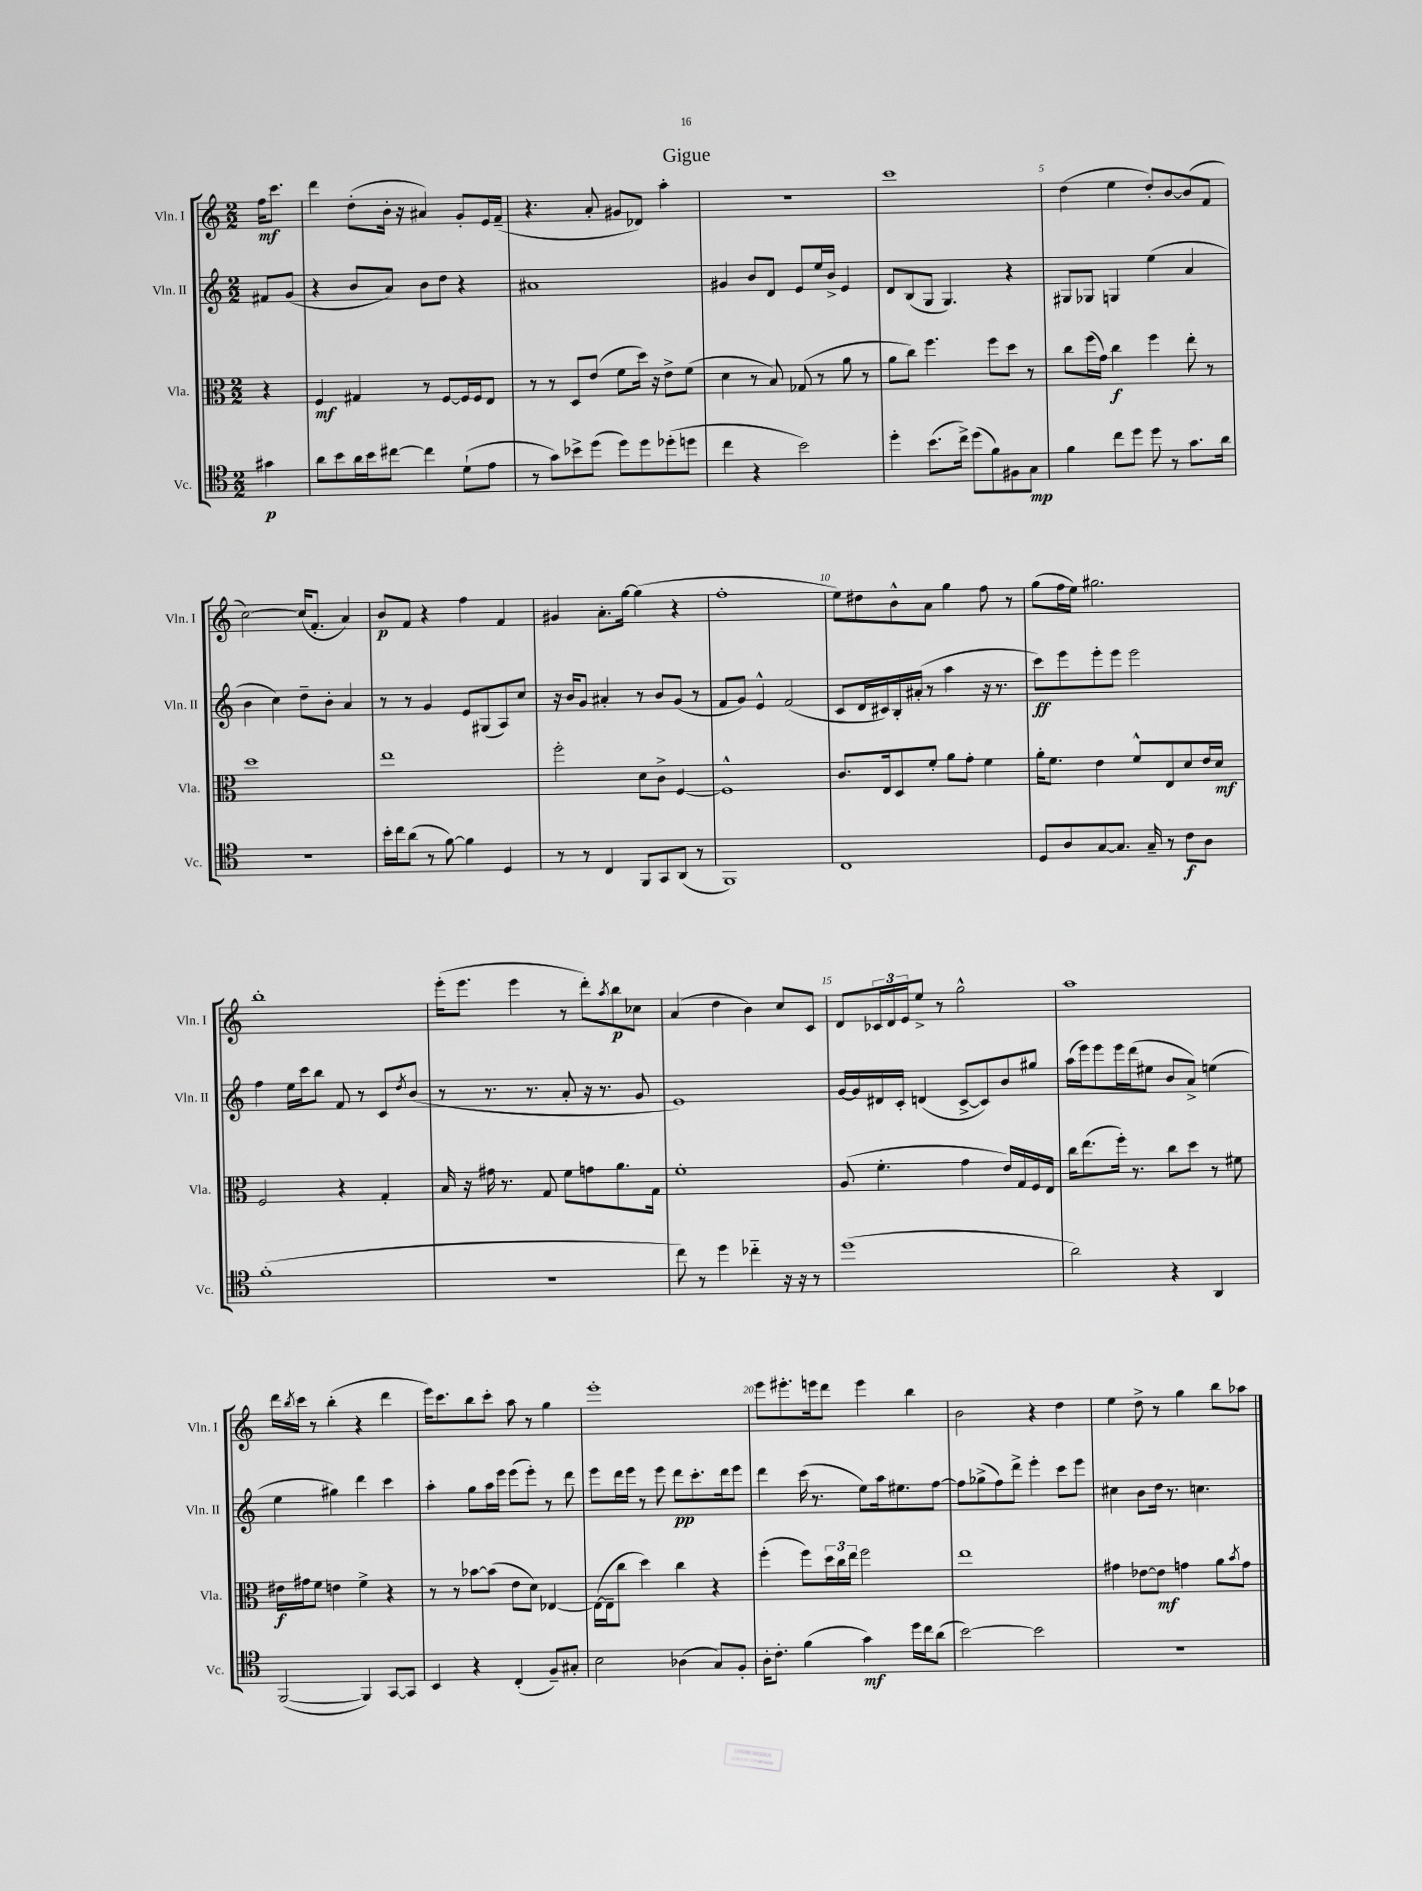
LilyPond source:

\header { title = "Gigue" }
<<
\new StaffGroup <<
\new Staff = "s0" \with { instrumentName = "Vln. I" shortInstrumentName = "Vln. I" } {
    \clef treble \key c \major \numericTimeSignature \time 2/2 \partial 4
    f''16\mf c'''8. |
    d'''4 d''8-.( b'16-. r16 ais'4) g'8-. e'16 f'16--( |
    r4. a'8-. gis'8 des'8) a''4-. |
    R1 |
    c'''1 |
    d''4( e''4 d''8-.) b'8~ b'8( f'8 |
    c''2~) c''16( f'8.-. a'4) |
    b'8\p f'8 r4 f''4 f'4 |
    gis'4 a'8.-. g''16~ g''4( r4 |
    f''1-. |
    e''8) dis''8 b'8-^ a'8 g''4 f''8 r8 |
    g''8( f''16 e''16) gis''2. |
    b''1-. |
    e'''16-.( e'''8. e'''4 r8 d'''8-.) \acciaccatura { a''8 } b''8\p ces''8 |
    a'4( d''4 b'4) c''8 c'8 |
    d'8 \tuplet 3/2 { ces'16 d'16 e'16 } e''8-> r8 g''2-^ |
    a''1 |
    d'''16 \acciaccatura { b''8 } c'''16 r8 b''4-.( r4 d'''4 |
    e'''16) c'''8. b''8 c'''8-. a''8 r8 g''4 |
    e'''1-. |
    e'''8 eis'''8.-. e'''16 d'''8 e'''4 b''4 |
    b'2 r4 d''4 |
    e''4 d''8-> r8 g''4 b''8 aes''8 \bar "|." |
}
\new Staff = "s1" \with { instrumentName = "Vln. II" shortInstrumentName = "Vln. II" } {
    \clef treble \key c \major \numericTimeSignature \time 2/2 \partial 4
    fis'8 g'8( |
    r4 b'8 a'8) b'8 d''8 r4 |
    ais'1 |
    gis'4 b'8 d'8 e'8 e''16 b'16-> e'4 |
    d'8 b8( g8 g4.) r4 |
    gis8 ges8 g4 e''4( a'4 |
    b'4 c''4) d''8-- b'8-. a'4 |
    r8 r8 g'4 e'8 gis8( a8) c''8 |
    r16 b'16 g'8 ais'4-. r8 b'8 g'8( r8 |
    f'8 g'8) e'4-^ f'2( |
    c'8 d'16 cis'16) b16-. ais'16-.( r8 a''4 r16 r8. |
    c'''8\ff) e'''8 e'''8-. e'''8 e'''2 |
    f''4 e''16 c'''16 b''8 f'8 r8 c'8 \acciaccatura { d''8 } b'8( |
    r8 r8. r8. a'8-. r16 r8. g'8 |
    e'1) |
    g'16~ g'16 dis'16 c'16-. d'4( c'8~-> c'8) b'8 gis''8 |
    a''16( e'''16) e'''8 e'''16 d'''16( eis''8 b'8 a'8->) e''4( |
    e''4 gis''4) d'''4 c'''4 |
    a''4-. g''8 a''16 e'''16 e'''8( e'''8-.) r8 d'''8 |
    e'''8 d'''16 e'''16 r8 e'''8 d'''8\pp c'''8.-. d'''16 e'''8 |
    d'''4 c'''16( r8. e''8) a''16 eis''8. f''8~ |
    f''8 ges''8->( f''8) d'''8-> e'''4-. c'''8 e'''8 |
    cis''4 b'8 d''16 r8. c''4. \bar "|." |
}
\new Staff = "s2" \with { instrumentName = "Vla." shortInstrumentName = "Vla." } {
    \clef alto \key c \major \numericTimeSignature \time 2/2 \partial 4
    r4 |
    f4\mf gis4 r8 f8~ f16 f16 e8 |
    r8 r8 d8 e'8( f'8 d''16) r16 e'8-> f'8( |
    d'4 r8 b8) ges8( r8 a'8 r8 |
    a'8 c''8) f''4. f''8 d''8 r8 |
    c''8 f''16( g'16) c''4\f f''4 e''8-. r8 |
    d''1 |
    e''1 |
    f''2-. d'8 c'8-> f4~ |
    f1-^ |
    c'8. e16 d8 f'8-. a'8 g'8-. f'4 |
    a'16-. f'8. e'4 f'8-^ e8 d'8 e'16 d'16\mf |
    f2 r4 g4-. |
    b16 r16 gis'16 r8. g8 f'8 g'8 a'8. g16 |
    f'1-. |
    a8( f'4.-. g'4 e'16) g16 f16 e16 |
    c''16 e''8.( f''16-.) r8. c''8 d''8 r8 fis'8 |
    eis'16\f gis'16 f'8 e'4 f'4-> r4 |
    r8 r8 bes'8~ bes'8( e'8 d'8) ees4~ |
    ees16~( ees16-- c''8 d''4) c''4 r4 |
    f''4-.( f''8) \tuplet 3/2 { d''16 c''16 e''16 } f''2 |
    e''1 |
    gis'4 ees'8~ ees'8\mf g'4 a'8 \acciaccatura { b'8 } g'8 \bar "|." |
}
\new Staff = "s3" \with { instrumentName = "Vc." shortInstrumentName = "Vc." } {
    \clef tenor \key c \major \numericTimeSignature \time 2/2 \partial 4
    gis'4\p |
    a'8 b'8 a'16 b'16 cis''8~ cis''4 d'8-!( e'8 |
    r8 g'8) bes'8-> d''8( d''8) d''8 des''8-.( d''8 |
    c''4 r4 b'2) |
    d''4-. b'8.( c''16->) d''8( f'8) fis8 g8\mp |
    f'4 c''8 d''8 d''8 r8 g'8. a'16 |
    r1 |
    b'16-. c''16 a'8( r8 f'8~) f'4 d4 |
    r8 r8 c4 f,8 g,8 a,8( r8 |
    f,1) |
    c1 |
    d8 a8 g8~ g8. g16-- r8 c'8\f a8 |
    f'1-.( |
    r1 |
    c''8) r8 d''4 ces''4-_ r16 r16 r8 |
    d''1( |
    a'2) r4 a,4 |
    f,2~( f,4) g,8~ g,8 |
    b,4 r4 c4-.( f8--) gis8-. |
    b2 aes4( g8) f8-. |
    a16-. c'8.-. f'4( g'4\mf) d''16 c''16 a'8( |
    b'2~) b'2 |
    R1 \bar "|." |
}
>>
>>
\layout { \context { \Score \override BarNumber.break-visibility = ##(#f #t #t) barNumberVisibility = #(every-nth-bar-number-visible 5) } }
